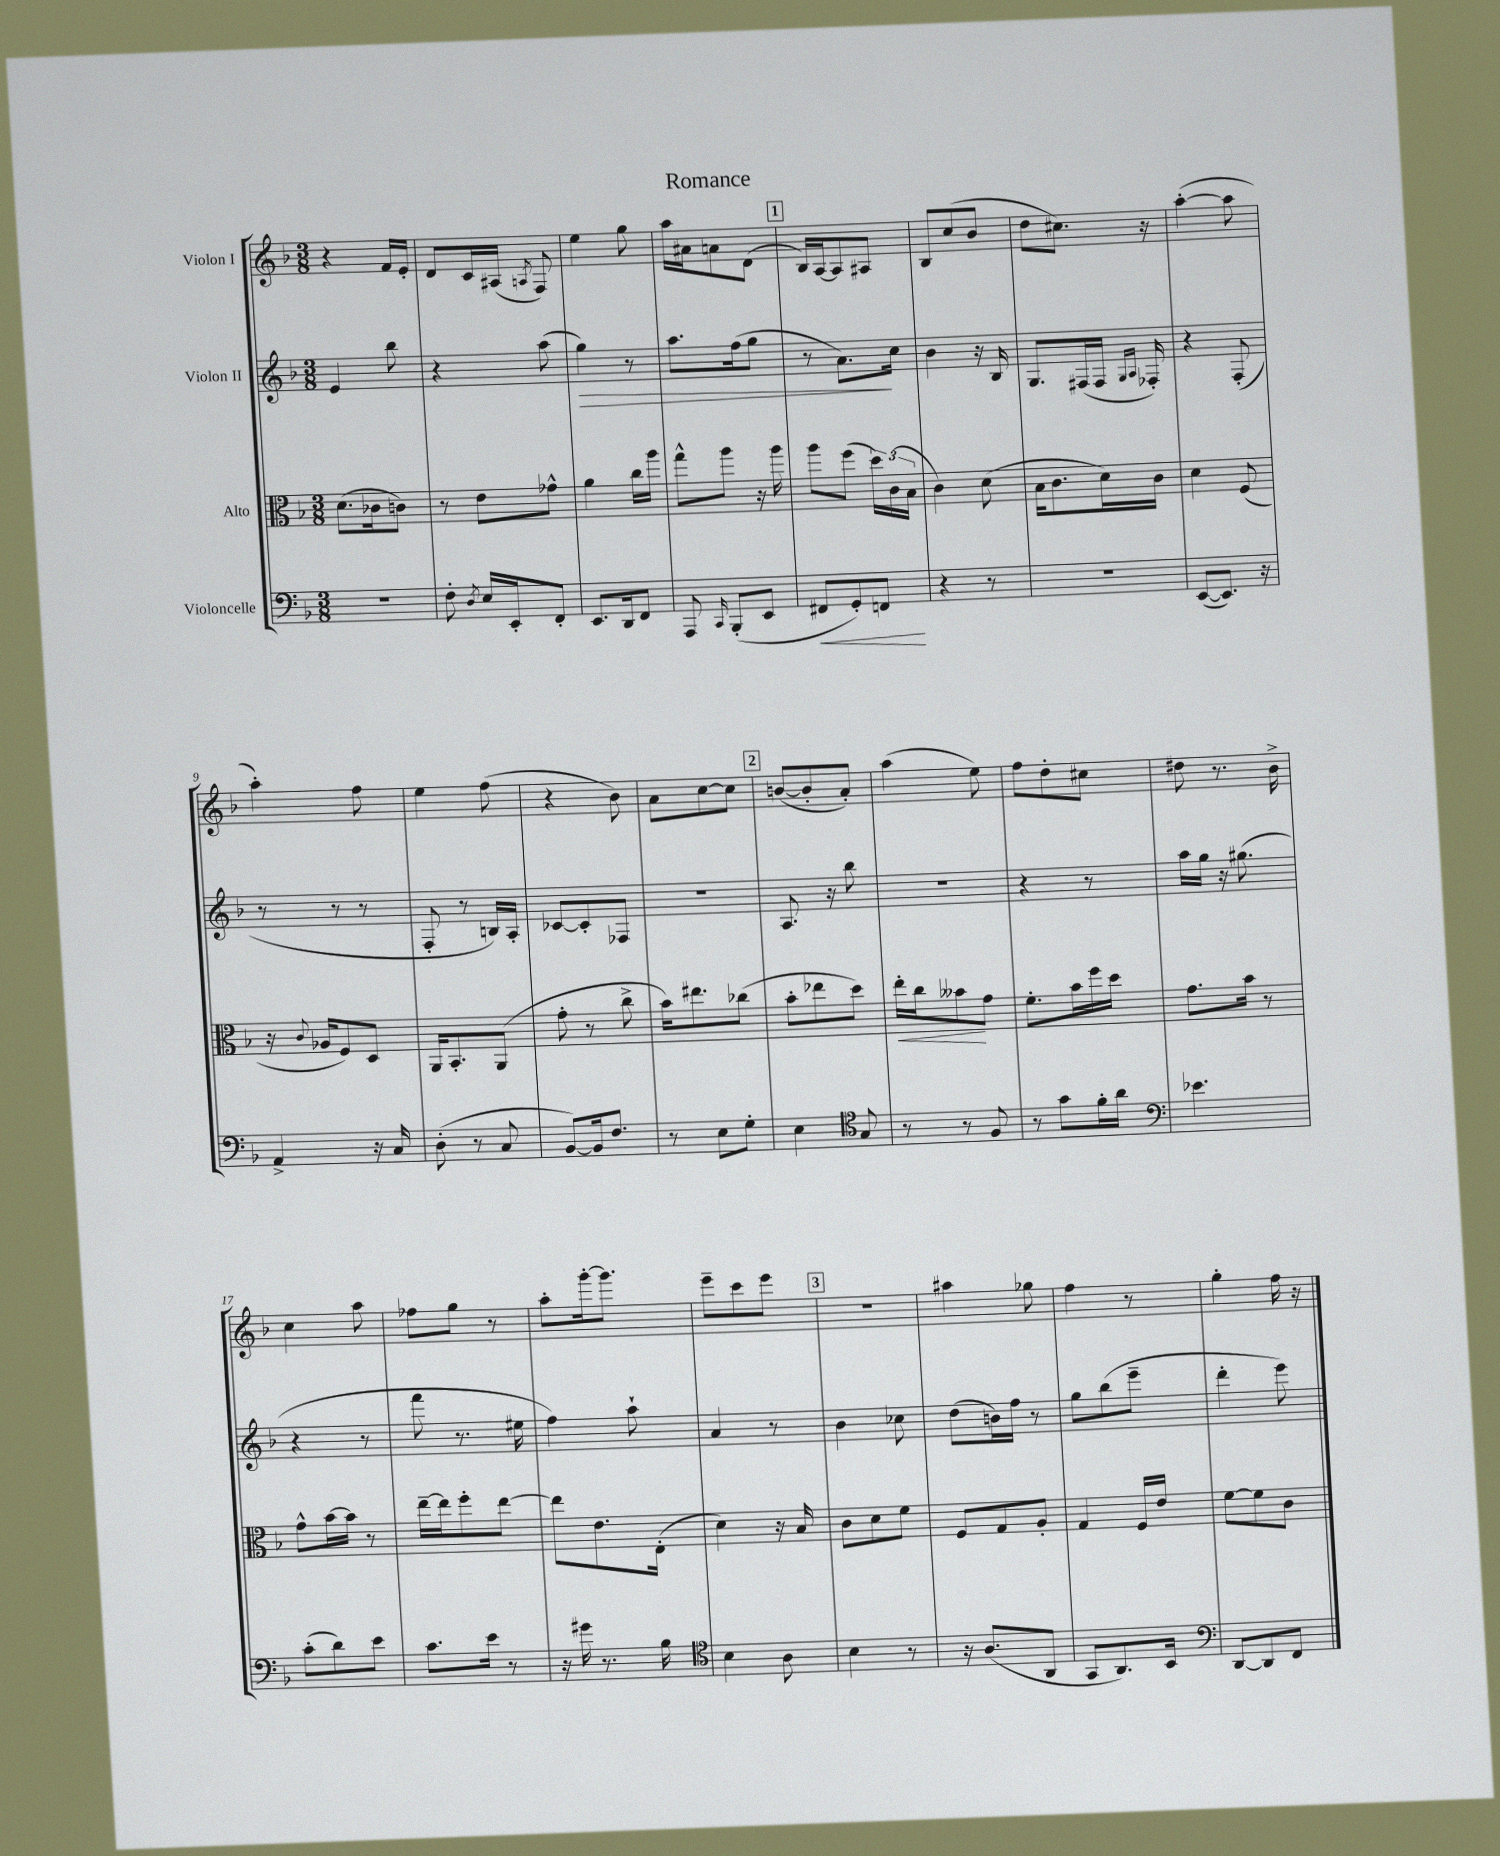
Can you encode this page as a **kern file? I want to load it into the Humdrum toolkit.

**kern	**dynam	**kern	**dynam	**kern	**dynam	**kern
*part4	*part4	*part3	*part3	*part2	*part2	*part1
*staff4	*staff4	*staff3	*staff3	*staff2	*staff2	*staff1
*I"Violoncelle	*	*I"Alto	*	*I"Violon II	*	*I"Violon I
*clefF4	*	*clefC3	*	*clefG2	*	*clefG2
*k[b-]	*	*k[b-]	*	*k[b-]	*	*k[b-]
*M3/8	*	*M3/8	*	*M3/8	*	*M3/8
=1	=1	=1	=1	=1	=1	=1
4.r	.	(8.d\L	.	4e/	.	4r
.	.	16c-X\k	.	.	.	.
.	.	8cn\J)	.	8bb-\	.	16f/LL
.	.	.	.	.	.	16e'/JJ
=2	=2	=2	=2	=2	=2	=2
8F'\	.	8r	.	4r	.	8d/L
8qD/	.	.	.	.	.	.
16E/LL	.	8e\L	.	.	.	16c/L
16EE'/J	.	.	.	.	.	(16A#X/JJ
.	.	.	.	.	.	8qAn/
8FF'/J	.	8g-X^^\J	.	(8aa\	.	8F/)
=3	=3	=3	=3	=3	=3	=3
!	!	!	!	!	!LO:HP:b	!
8.EE/L	.	4a\	.	4gg\)	>	4ee\
16DD/k	.	.	.	.	.	.
8FF/J	.	16cc\LL	.	8r	.	8gg\
.	.	16aa\JJ	.	.	.	.
=4	=4	=4	=4	=4	=4	=4
8AAA/	.	8gg^^\L	.	8.aa\L	.	16aa\LL
.	.	.	.	.	.	16a#X\J
16qqCC/	.	.	.	.	.	.
(8BBB-'/L	.	8aa\J	.	.	.	8an\
.	.	.	.	(16ff\k	.	.
8EE/J	.	16r	.	8gg\J	.	(8d\J
.	.	16aa\	.	.	.	.
!!LO:REH:place=s1:t=1
=5	=5	=5	=5	=5	=5	=5
!	!LO:HP:b	!	!	!	!	!
8FF#X/L	<	8aa\L	.	8r	.	16B-/LL)
.	.	.	.	.	.	[16A/J
8GG'/)	.	(8ff\J	.	8.a\L)	.	8A/]
8FFn/J	.	24dd\LL)	.	.	.	8A#X/J
.	.	(24c\	.	.	.	.
.	.	.	.	16cc\Jk	]	.
.	.	24B-\JJ	.	.	.	.
.	[	.	.	.	.	.
=6	=6	=6	=6	=6	=6	=6
4r	.	4c\)	.	4b-\	.	8B-/L
.	.	.	.	.	.	(8cc/
8r	.	(8d\	.	16r	.	8b-/J
.	.	.	.	16B-/	.	.
=7	=7	=7	=7	=7	=7	=7
4.r	.	16B-\KL	.	8.G/L	.	8dd\L
.	.	8.c\	.	.	.	.
.	.	.	.	.	.	8.cc#X\J)
.	.	.	.	(16F#X/L	.	.
.	.	16d\L)	.	16F#/JJ	.	.
.	.	.	.	16qqG/LL	.	.
.	.	.	.	16qqA/JJ	.	.
.	.	16c\JJ	.	16F-X'/)	.	16r
=8	=8	=8	=8	=8	=8	=8
([8EE/L	.	4d\	.	4r	.	([4aa'\
8.EE/J])	.	.	.	.	.	.
.	.	(8F/	.	(8F'/	.	8aa\]
16r	.	.	.	.	.	.
!!LO:LB:g=z
=9	=9	=9	=9	=9	=9	=9
4AA^/	.	16r	.	8r	.	4aa'\)
.	.	8qqc/	.	.	.	.
.	.	16A-X/KL	.	.	.	.
.	.	8F/)	.	8r	.	.
16r	.	8D/J	.	8r	.	8ff\
16C/	.	.	.	.	.	.
=10	=10	=10	=10	=10	=10	=10
(8D'\	.	16AA/KL	.	8F'/	.	4ee\
.	.	8.BB-'/	.	.	.	.
8r	.	.	.	8r	.	.
8C/	.	(8AA/J	.	16Bn/LL)	.	(8ff\
.	.	.	.	16A'/JJ	.	.
=11	=11	=11	=11	=11	=11	=11
[8BB-/L)	.	8g'\	.	[8c-X/L	.	4r
16BB-/k]	.	8r	.	8c-'/]	.	.
8.F/J	.	.	.	.	.	.
.	.	8cc^\	.	8F-X/J	.	8b-\)
=12	=12	=12	=12	=12	=12	=12
8r	.	16b-\KL)	.	4.r	.	8a\L
.	.	8.ee#X\	.	.	.	.
8E\L	.	.	.	.	.	[8cc\
8G'\J	.	(8cc-X\J	.	.	.	8cc\J]
!!LO:REH:place=s1:t=2
=13	=13	=13	=13	=13	=13	=13
4E\	.	8b-'\L	.	8.A/	.	([8bn/L
.	.	8ee-X\	.	.	.	8b'/]
.	.	.	.	16r	.	.
*clefC4	*	*	*	*	*	*
8G/	.	8dd\J)	.	8bb-\	.	8a'/J)
=14	=14	=14	=14	=14	=14	=14
!	!	!	!LO:HP:b	!	!	!
8r	.	16ee'\LL	<	4.r	.	(4aa\
.	.	16cc\J	.	.	.	.
8r	.	8b--X\	.	.	.	.
8F/	.	8g\J	[	.	.	8ee\)
=15	=15	=15	=15	=15	=15	=15
8r	.	8.f'\L	.	4r	.	8ff\L
8g\L	.	.	.	.	.	8dd'\
.	.	16b-\L	.	.	.	.
16f'\L	.	16ff\	.	8r	.	8cc#X\J
16a\JJ	.	16dd\JJ	.	.	.	.
=16	=16	=16	=16	=16	=16	=16
*clefF4	*	*	*	*	*	*
4.e-X\	.	8.g\L	.	16aa\LL	.	8dd#X\
.	.	.	.	16gg\JJ	.	.
.	.	.	.	16r	.	8.r
.	.	16b-\Jk	.	(8.gg#X\	.	.
.	.	8r	.	.	.	.
.	.	.	.	.	.	16b-^\
!!LO:LB:g=z
=17	=17	=17	=17	=17	=17	=17
(8c'\L	.	8g^^\L	.	4r	.	4cc\
8d\)	.	[16b-\L	.	.	.	.
.	.	16b-\JJ]	.	.	.	.
8e\J	.	8r	.	8r	.	8aa\
=18	=18	=18	=18	=18	=18	=18
8.c\L	.	[16ee~\LL	.	8fff\	.	8ff-X\L
.	.	16ee\J]	.	.	.	.
.	.	8ff'\	.	8.r	.	8gg\J
16e\Jk	.	.	.	.	.	.
8r	.	[8ee\J	.	.	.	8r
.	.	.	.	16ee#X\	.	.
=19	=19	=19	=19	=19	=19	=19
16r	.	8ee\L]	.	4ff\)	.	8aa'\L
16g#X\	.	.	.	.	.	.
8.r	.	8.e\	.	.	.	[16ggg'\k
.	.	.	.	.	.	8.ggg\J]
.	.	.	.	8aa`\	.	.
16B-\	.	(16E'\Jk	.	.	.	.
=20	=20	=20	=20	=20	=20	=20
*clefC4	*	*	*	*	*	*
4B-\	.	4d\)	.	4a/	.	8eee~\L
.	.	.	.	.	.	8ccc\
8A\	.	16r	.	8r	.	8eee\J
.	.	16B-/	.	.	.	.
!!LO:REH:place=s1:t=3
=21	=21	=21	=21	=21	=21	=21
4B-\	.	8c\L	.	4b-\	.	4.r
.	.	8d\	.	.	.	.
8r	.	8f\J	.	8cc-X\	.	.
=22	=22	=22	=22	=22	=22	=22
16r	.	8F/L	.	(8dd\L	.	4aa#X\
(8.A/L	.	.	.	.	.	.
.	.	8G/	.	16bn\L)	.	.
.	.	.	.	16ff\JJ	.	.
8AA/J	.	8A'/J	.	8r	.	8gg-X\
=23	=23	=23	=23	=23	=23	=23
8GG/L	.	4G/	.	8gg\L	.	4ff\
8.AA/)	.	.	.	(8bb-\	.	.
.	.	16F/LL	.	8eee~\J	.	8r
16BB-/Jk	.	16e/JJ	.	.	.	.
=24	=24	=24	=24	=24	=24	=24
*clefF4	*	*	*	*	*	*
[8DD/L	.	[8f\L	.	4ddd'\	.	4gg'\
8DD/]	.	8f\]	.	.	.	.
8FF/J	.	8c\J	.	8eee\)	.	16ff\
.	.	.	.	.	.	16r
==	==	==	==	==	==	==
*-	*-	*-	*-	*-	*-	*-
